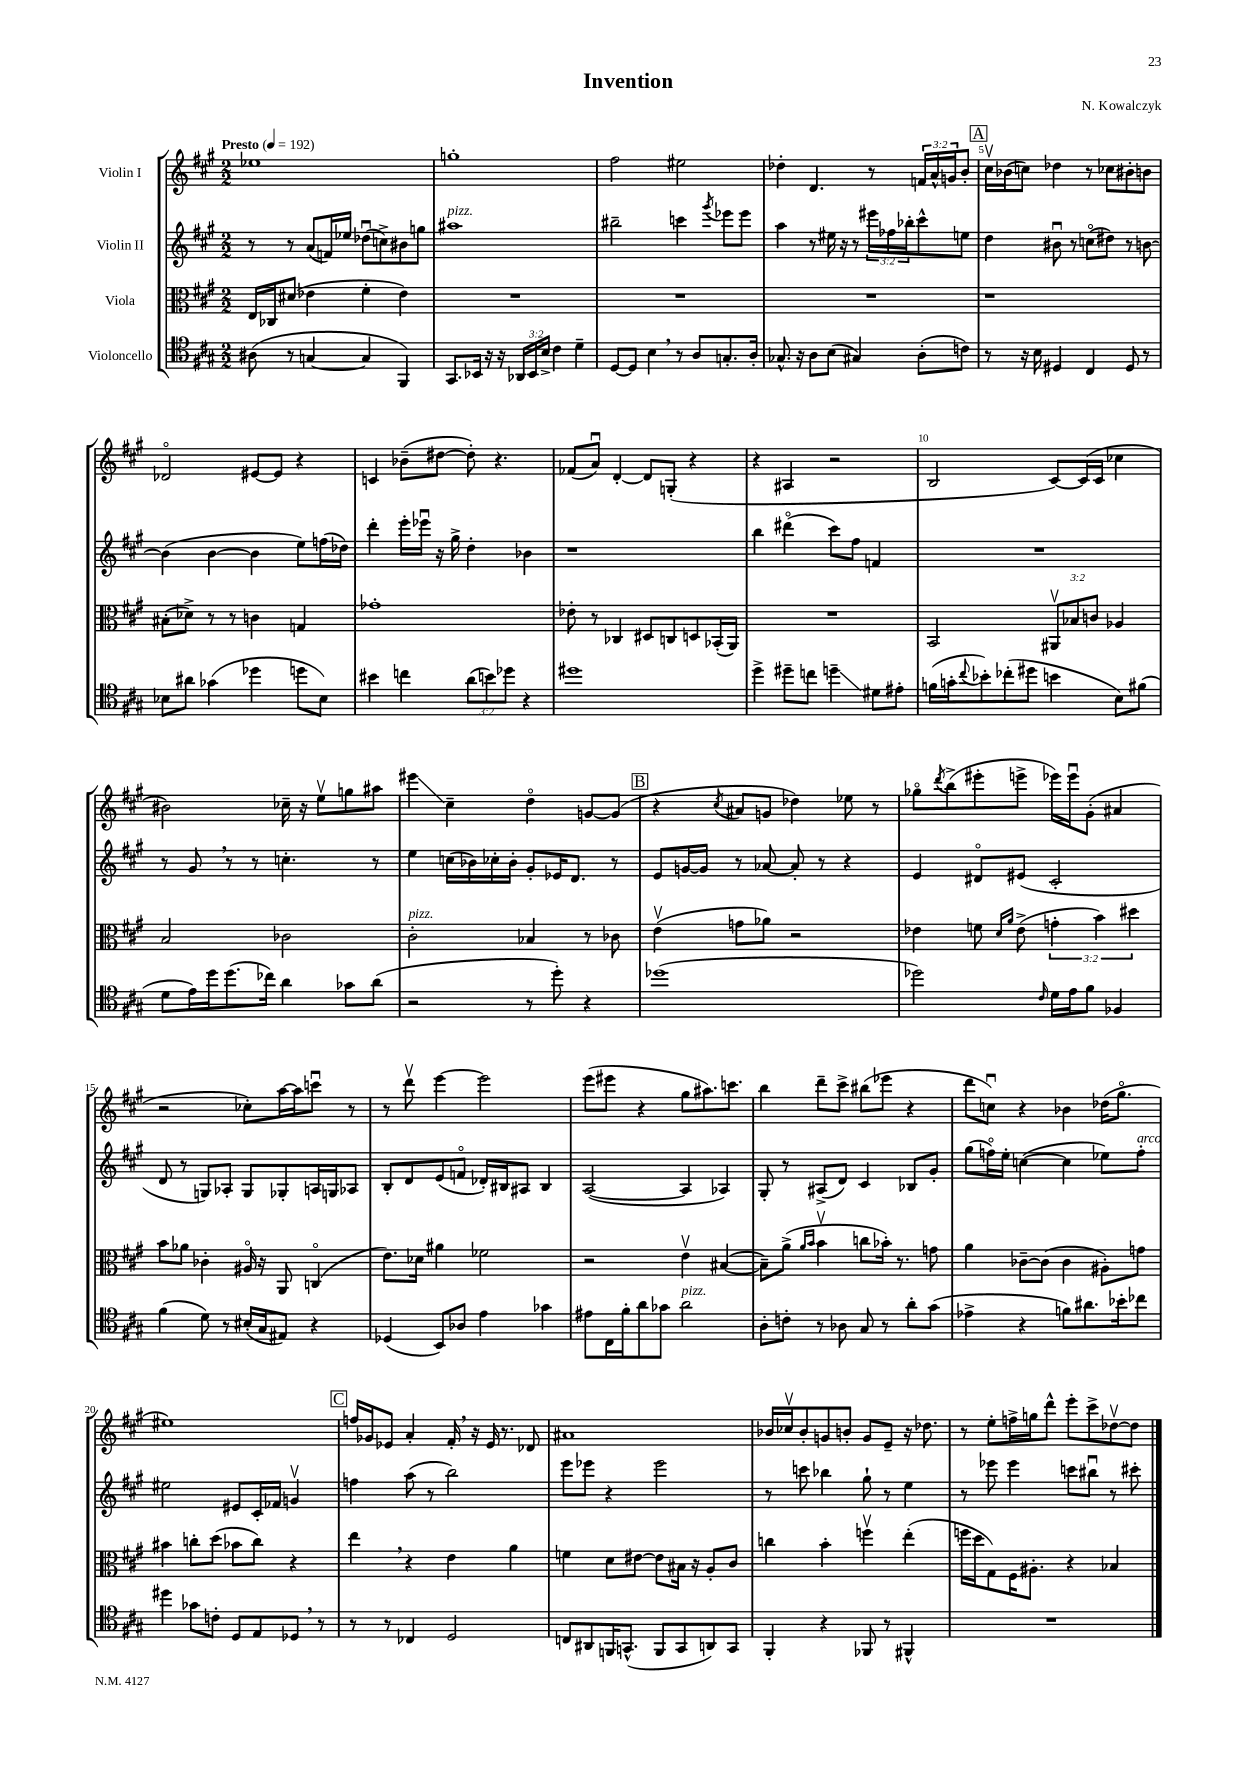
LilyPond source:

\header { title = "Invention" composer = "N. Kowalczyk" }
<<
\new StaffGroup <<
\new Staff = "s0" \with { instrumentName = "Violin I" } {
    \clef treble \key a \major \numericTimeSignature \time 2/2 \override Staff.TupletNumber.text = #tuplet-number::calc-fraction-text \tempo "Presto" 4 = 192
    ees''1 |
    g''1-. |
    fis''2 eis''2 |
    des''4-. d'4. r8 \tuplet 3/2 { f'16 a'16-^ g'16 } b'8-. |
    \mark \markup { \box "A" } cis''16\upbow bes'16( c''8) des''4 r8 ces''8 bis'8-. b'8 |
    des'2\flageolet eis'8~ eis'8 r4 |
    c'4 bes'8--( dis''8~ dis''8-.) r4. |
    fes'8( a'8\downbow) d'4~-. d'8 g8-.( r4 |
    r4 ais4 r2 |
    b2 cis'8~) cis'16( cis'16 ces''4 |
    bis'2) ces''16-- r16 e''8\upbow g''8 ais''8 |
    eis'''4\glissando cis''4-- d''4\flageolet g'8~ g'8( |
    \mark \markup { \box "B" } r4 \acciaccatura { cis''8 } ais'8 g'8 des''4) ees''8 r8 |
    ges''8\flageolet \acciaccatura { d'''8 } b''8->( eis'''8-. e'''8-> ees'''16) ees'''16\downbow gis'8-.( ais'4 |
    r2 ces''8-.) a''16~ a''16 c'''8\downbow r8 |
    r8 d'''8\upbow e'''4~ e'''2 |
    e'''8( eis'''8 r4 gis''8 ais''8.) c'''8. |
    b''4 d'''8-- cis'''8-> bis''8( ees'''8 r4 |
    d'''8 c''8\downbow) r4 bes'4 des''16( gis''8.\flageolet |
    eis''1) |
    \mark \markup { \box "C" } f''16 ges'16 ees'8 a'4-. fis'16-. \breathe r16 ees'16 r8. des'8 |
    ais'1 |
    bes'16 ces''16\upbow bes'8-. g'8 b'8-. g'8 e'8-- r16 des''8. |
    r8 e''8-. f''16-> g''16 d'''8-^ e'''8-. cis'''8-> des''8~\upbow des''8 \bar "|." |
}
\new Staff = "s1" \with { instrumentName = "Violin II" } {
    \clef treble \key a \major \numericTimeSignature \time 2/2 \override Staff.TupletNumber.text = #tuplet-number::calc-fraction-text
    r8 r8 a'8( f'16) ees''16 des''8\downbow( c''8->) bis'8 g''8 |
    ais''1^\markup { \italic "pizz." } |
    bis''2-- c'''4 \acciaccatura { gis'''8 } ees'''8 ees'''8 |
    a''4 r8 eis''16 r16 r8 \tuplet 3/2 { eis'''16 fes''16 bes''16-. } cis'''8-^ e''8 |
    \mark \markup { \box "A" } d''4 bis'8\downbow r8 c''8\flageolet( dis''8) r8 b'8~ |
    b'4( b'4~ b'4 e''8) f''16( des''16) |
    d'''4-. e'''16-. ees'''16\downbow r16 gis''16-> d''4-. bes'4 |
    r1 |
    b''4 dis'''4\flageolet( cis'''8) fis''8 f'4 |
    R1 |
    r8 gis'8 \breathe r8 r8 c''4.-. r8 |
    e''4 c''16( bes'16) ces''16-. bes'16-. gis'8-. ees'16 d'8. r8 |
    \mark \markup { \box "B" } e'8 g'16~ g'16 r8 aes'8~ aes'8-. r8 r4 |
    e'4 dis'8\flageolet eis'8( cis'2-. |
    d'8 r8 g8) aes8-. g8 ges8-. a16 g16 aes8 |
    b8-. d'8 e'8( f'8\flageolet des'16-.) bis16 ais8 bis4 |
    a2~( a4 aes4) |
    gis8-. r8 ais8->( d'8) cis'4 bes8 gis'8-. |
    gis''8( f''16\flageolet) e''16-. c''4~( c''4 ees''8) f''8-.^\markup { \italic "arco" } |
    eis''2 eis'8 cis'16-. fes'16 g'4\upbow |
    \mark \markup { \box "C" } f''4 a''8( r8 b''2) |
    e'''8 ees'''8 r4 ees'''2 |
    r8 c'''8 bes''4 gis''8-! r8 e''4 |
    r8 ees'''8 ees'''4 c'''8 bis''8\downbow r8 cis'''8-. \bar "|." |
}
\new Staff = "s2" \with { instrumentName = "Viola" } {
    \clef alto \key a \major \numericTimeSignature \time 2/2 \override Staff.TupletNumber.text = #tuplet-number::calc-fraction-text
    e16 ces16 dis'8( ees'4 fis'4-. ees'4) |
    R1 |
    R1 |
    R1 |
    \mark \markup { \box "A" } r1 |
    bis8-.( des'8->) r8 r8 c'4 g4 |
    ges'1-. |
    ees'8-. r8 ces4 dis8 c8 d8 bes,16-.( a,16) |
    R1 |
    b,2 \tuplet 3/2 { ais,8\upbow bes8 c'8 } aes4 |
    b2 ces'2 |
    cis'2-.^\markup { \italic "pizz." } bes4 r8 ces'8 |
    \mark \markup { \box "B" } e'4\upbow( g'8 aes'8) r2 |
    ees'4 f'8 \grace { d'16 a'16 } ees'8->( \tuplet 3/2 { g'4-. b'4) dis''4 } |
    b'8 aes'8 ces'4-. ais16\flageolet r16 a,8 c4\flageolet( |
    e'8.) des'16 ais'4 fes'2 |
    r2 e'4\upbow bis4~( |
    bis8--) a'8->( \grace { a'16 b'16 } b'4\upbow c''8 bes'16-.) r8. g'8 |
    a'4 ces'8~-- ces'8( ces'4 ais8-.) g'8 |
    bis'4 c''8-. d''8( bes'8 c''8) r4 |
    \mark \markup { \box "C" } e''4 \breathe r4 e'4 a'4 |
    f'4 d'8 eis'8~ eis'8 bis16 r16 a8-. cis'8 |
    c''4 b'4-. f''4\upbow e''4-.( |
    f''16 d''16 gis8) fis16 ais8.-. r4 bes4 \bar "|." |
}
\new Staff = "s3" \with { instrumentName = "Violoncello" } {
    \clef tenor \key a \major \numericTimeSignature \time 2/2 \override Staff.TupletNumber.text = #tuplet-number::calc-fraction-text
    ais8( r8 g4~ g4 fis,4) |
    gis,8. bes,16 r16 r16 \tuplet 3/2 { aes,16 bes,16 b16-> } cis'4 d'4-- |
    d8~ d8 b4 \breathe r8 a8 g8.-. a16-. |
    ges8.-^ r16 a8 b8( gis4) a8-.( c'8) |
    \mark \markup { \box "A" } r8 r16 b16 dis4 cis4 dis8 r8 |
    bes8 ais'8 ges'4( des''4 d''8 bes8) |
    bis'4 c''4 \tuplet 3/2 { a'8( b'8) des''8 } r4 |
    dis''1 |
    d''4-> dis''8-- c''8 d''4--\glissando dis'8 eis'8-. |
    f'16( g'16-. \appoggiatura { cis''8 } bes'8-.) ces''8-.( dis''8 b'4 b8) fis'8( |
    d'8 e'16) d''16 d''8.( ces''16) a'4 ges'8 a'8( |
    r2 r8 d''8-.) r4 |
    \mark \markup { \box "B" } des''1( |
    des''2) \grace { cis'16 } d'16 e'16 fis'8 fes4 |
    fis'4( d'8) r8 bis16-.( gis16 eis8) r4 |
    des4( b,8) aes8 e'4 ges'4 |
    eis'8 cis16 fis'16-. a'8 ges'8 a'2^\markup { \italic "pizz." } |
    a8-. c'8-. r8 aes8 gis8 r8 a'8-. gis'8( |
    ees'4-> r4 f'8) ais'8. bes'16-. ces''8 |
    dis''4 ges'8 c'8-. d8 e8 des8 \breathe r8 |
    \mark \markup { \box "C" } r8 r8 ces4 d2 |
    c8 ais,8 f,16 g,8.-^( f,8 g,8 a,8) g,8 |
    fis,4-. r4 fes,8 r8 fis,4-^ |
    R1 \bar "|." |
}
>>
>>
\layout { \context { \Score \override BarNumber.break-visibility = ##(#f #t #t) barNumberVisibility = #(every-nth-bar-number-visible 5) } }
